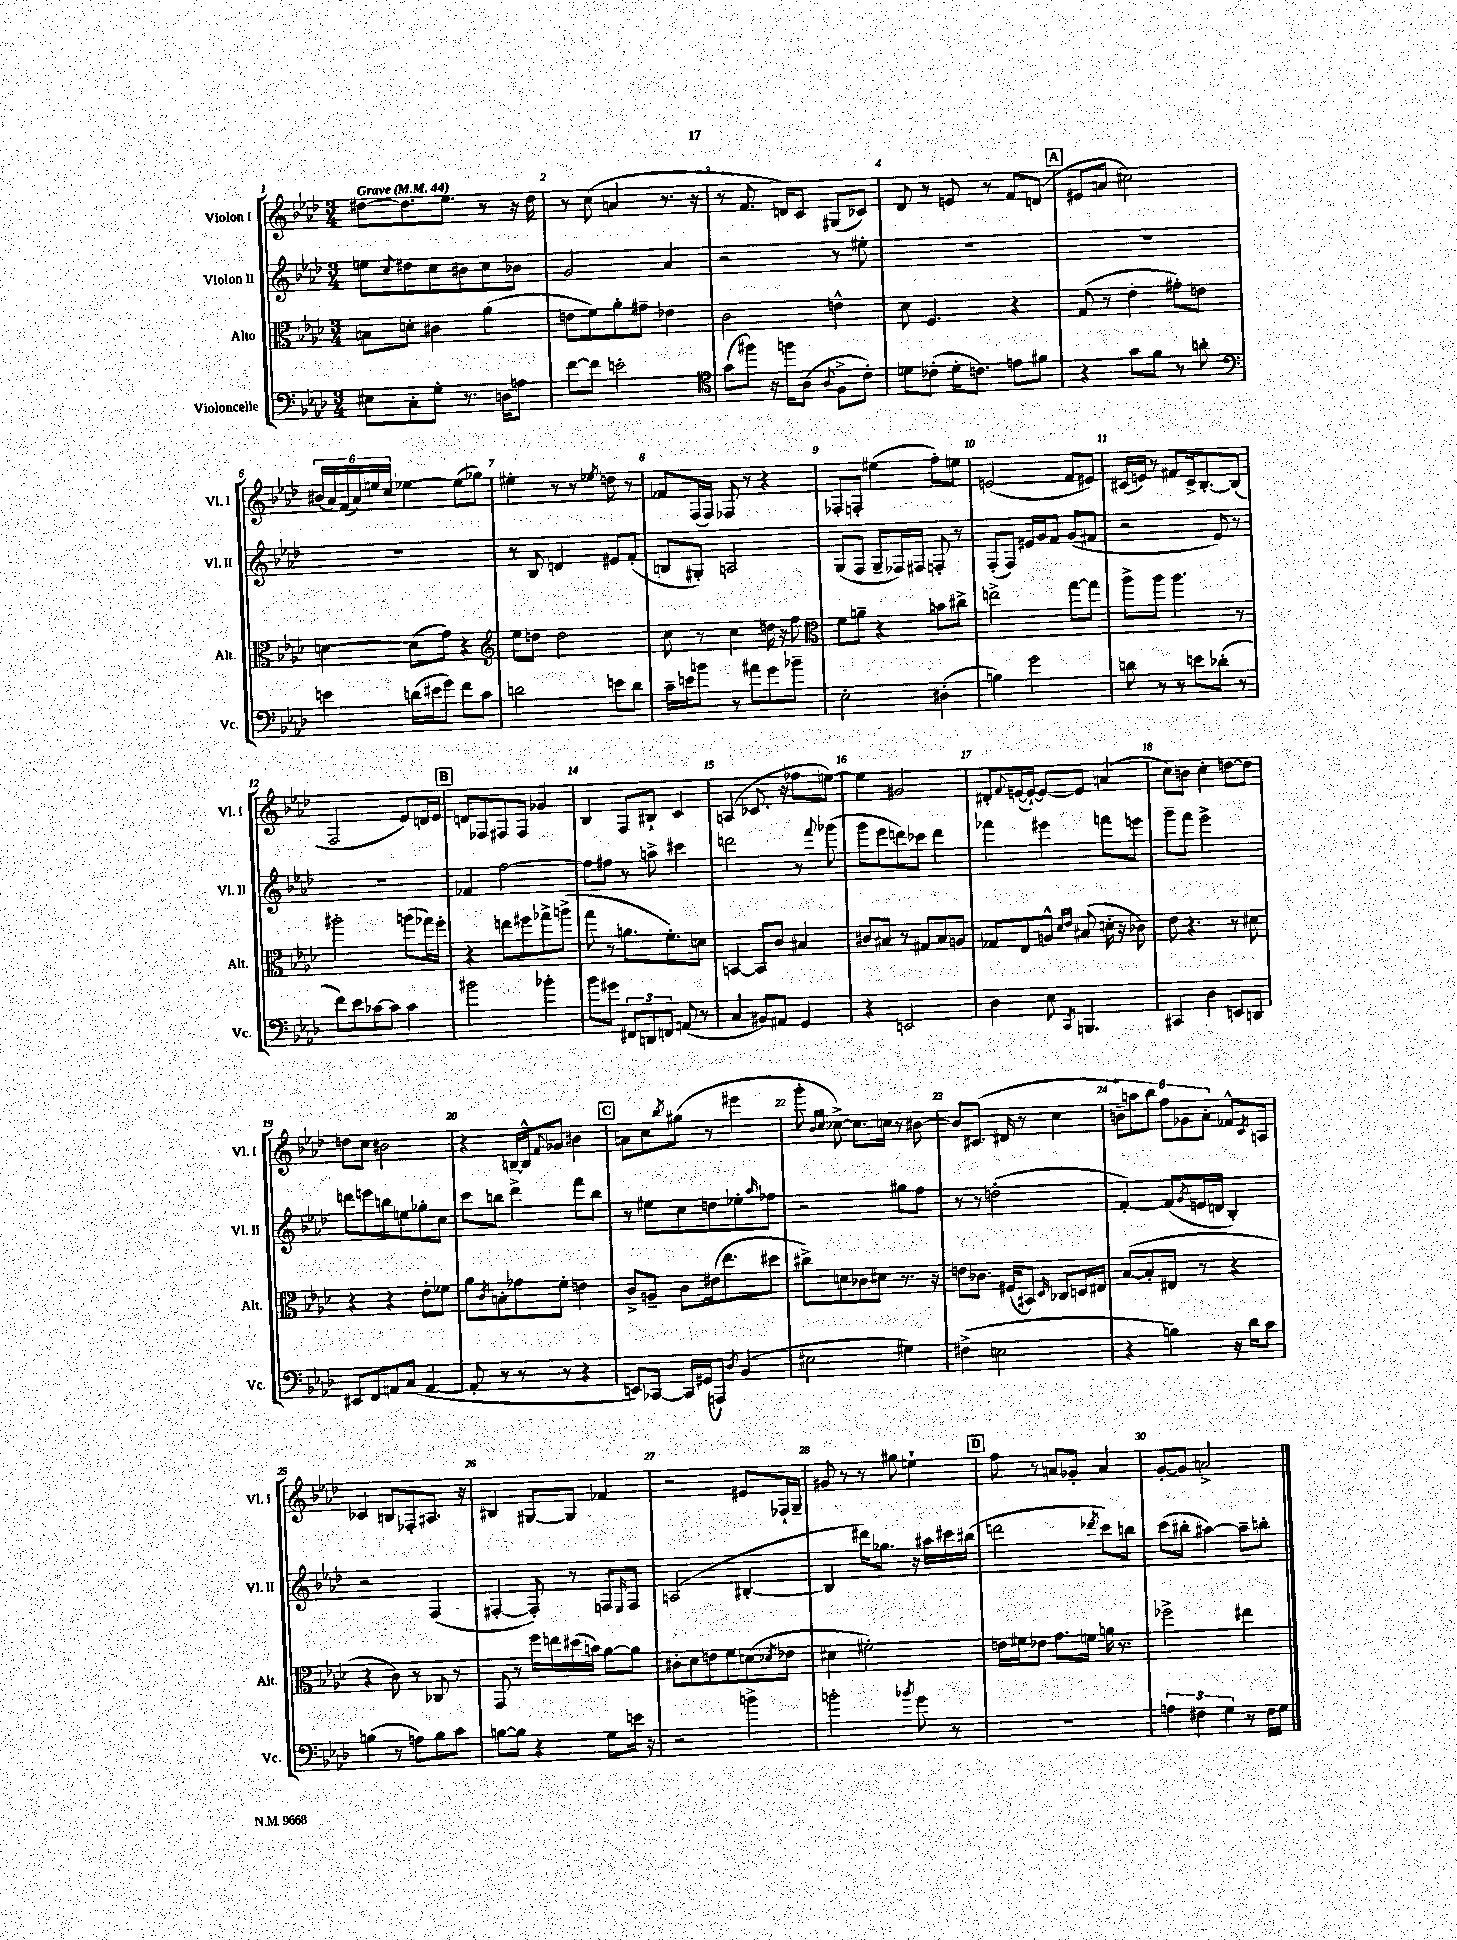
<<
\new StaffGroup <<
\new Staff = "s0" \with { instrumentName = "Violon I" shortInstrumentName = "Vl. I" } {
    \clef treble \key aes \major \numericTimeSignature \time 3/4 \tempo "Grave" 4 = 44
    dis''8~ dis''8. ees''8. r8 r16 dis''16 |
    r8 c''8( a'4 r8. r16 |
    r8 f'8. d'16) c'8 gis8( ces'8) |
    des'8 r8 e'8 r8 f'8 d'8( |
    \mark \markup { \box "A" } eis'8 a'8 cis''2) |
    \tuplet 6/4 { bis'16( aes'16) f'16( aes'16) e''16 c''16 } ees''4~ ees''8( ges''8) |
    eis''4-. r8 r8 \acciaccatura { ees''8 } d''8 r8 |
    fes'8 f16( f16) fes8 r8 r4 |
    fes8-. f8-. eis''4( f''8-.) e''8 |
    e'2( f'8 eis'8) |
    cis'16( e'16) r8 fis'8 cis'16-> bes8.~-. bes8( |
    f2 ees'8) d'16 ees'16 |
    \mark \markup { \box "B" } d'8 fes8 fis8 fis8 ges'4 |
    bes4 f8 bis8-! c'4 |
    a4( ces'8. r16 fes''8 e''8~) |
    e''4 gis'2 |
    dis'8-. \appoggiatura { f'8 } e'16~( e'16~-!) e'8~ e'8 a'4( |
    c''8) b'8 c''4-. d''8~ d''8 |
    d''8 c''8 bis'2 |
    r4 b16~-- b16-^ \appoggiatura { f'8 } ges'8 bis'4 |
    \mark \markup { \box "C" } a'8 c''8 \acciaccatura { bes''8 } gis''8( r8 eis'''4 |
    g'''8-. \grace { bes'16 c''16 } ces''8~->) ces''8. c''16 r8 bis'8~ |
    bis'8 cis'8.( dis'16 r8 c''4 |
    \tuplet 6/4 { b'8--) a''8 bes''8 f''8 ges'8 aes'8-. } fes'8-^ \acciaccatura { c'8 } a8 |
    ces'4 b8 fes8-. ais8. r16 |
    bis4 gis8~ gis8 fes'4 |
    r2 eis'8 fes16-! g16-- |
    gis'8 r8 r8 gis''8 e''4-! |
    \mark \markup { \box "D" } f''8 r8 a'8 ges'8-. a'4 |
    g'8~-. g'8 a'2-> \bar "|." |
}
\new Staff = "s1" \with { instrumentName = "Violon II" shortInstrumentName = "Vl. II" } {
    \clef treble \key aes \major \numericTimeSignature \time 3/4
    e''8 \appoggiatura { c''8 } dis''8 c''8 bis'8 c''8 bes'8 |
    g'2 aes'4 |
    r2 r8 eis''8-. |
    R2. |
    \mark \markup { \box "A" } R2. |
    R2. |
    r8 bes8 d'4 eis'8 f'8-.( |
    b8 gis8-.) a2 |
    g8( f8 g8-- fes16) fis16 f8-. r8 |
    f8-.( f8) eis'16 g'16 f'8 g'8( fis'8 |
    r2 ees'8) r8 |
    R2. |
    \mark \markup { \box "B" } fes'4 f''2~ |
    f''8 fis''8 r8 a''8-> cis'''4 |
    d'''2 r8 \appoggiatura { f'''8 } ges'''8( |
    g'''8 ees'''8 d'''8) ces'''8 d'''4 |
    fes'''4 eis'''4 f'''8 e'''8 |
    g'''8-- f'''8 ees'''2-> |
    d'''8 e'''8 b''8 e''8 ges''8-. c''8 |
    c'''8 b''8 des'''4-> f'''8 b''8 |
    \mark \markup { \box "C" } r8 eis''8 c''8 d''8 ees''8-. \grace { aes''16 } fes''8 |
    r2 gis''8 f''8 |
    r8 r8 d''2-.( |
    f'4~-.) f'8( \acciaccatura { g'8 } e'16 d'16 bes4-.) |
    r2 f4( |
    fis4~-. fis8-.) r8 f8 \grace { ees16 } f8 |
    a2( bis4~-. |
    bis4 dis'''16) ges''8. r16 ais''16 cis'''16 bis''16( |
    \mark \markup { \box "D" } d'''2 \acciaccatura { des'''8 } c'''8) b''8 |
    c'''8( bis''8-. ais''4~) ais''8-- b''8-. \bar "|." |
}
\new Staff = "s2" \with { instrumentName = "Alto" shortInstrumentName = "Alt." } {
    \clef alto \key aes \major \numericTimeSignature \time 3/4
    b8 d'8-. cis'4 aes'4( |
    e'8 f'8) aes'8-. gis'8-- ees'4 |
    c'2 e'4-^ |
    des'8 f4. r4 |
    \mark \markup { \box "A" } g8( r8 ees'4-. gis'8-.) e'8 |
    d'4~ d'8( g'8) r4 |
    \clef treble ees''8 d''8 d''2 |
    c''8 r8 c''4 d''16 r16 f''8 |
    \clef alto f'8 a'8-- r4 b'8 cis''8-> |
    e''2-> g''8~ g''8 |
    aes''8-> aes''8 aes''4. r8 |
    ais''2-. a''8( ges''16) f''16-. |
    \mark \markup { \box "B" } r4 e''8 fis''8 ges''8-> a''8->( |
    g''8 r8 a'8. f'8.-.) d'8 |
    b,4~ b,8 c'8 bis4 |
    cis'8 bis8 r8 gis8 bis8 a8 |
    ges8 ees8 a8-^ \grace { des'16 ees'16 } bis8( d'16-. r16 ces'8) |
    ees'8 r4. r8 dis'8 |
    r4 r4 ees'8-. fes'8 |
    aes'8 \acciaccatura { c'8 } b8-. ges'8 f'8-. e'4 |
    \mark \markup { \box "C" } c'8-> a8-- c'8 eis'16( ees''8. dis''8 |
    cis''8->) d'8 ces'8 dis'8 r8. r16 |
    e'8 ces'8. fis16( bis,8) \grace { des16 } ces8 d16 eis16 |
    bes8~( bes8-. eis8 r8 r4 |
    r4 c'8) r8 ces8 r8 |
    g,8 r8 f''16 e''16 dis''16( b'16) aes'8~ aes'8 |
    cis'8-. des'8 e'8 f'8 d'8( \acciaccatura { des'8 } ees'8 |
    dis'4 fis'2-.) |
    \mark \markup { \box "D" } e'16 fis'16 ees'8 g'8. f'16 a'16 r8. |
    fes''2-> eis''4 \bar "|." |
}
\new Staff = "s3" \with { instrumentName = "Violoncelle" shortInstrumentName = "Vc." } {
    \clef bass \key aes \major \numericTimeSignature \time 3/4
    eis8 c8-. g8-. r8. d16 a8 |
    f'8~ f'8 e'2-. |
    \clef tenor g'8( fis''8) r16 f''16 aes8( \appoggiatura { aes8 } f8-> c'8-.) |
    d'8 ces'8-.( d'16-. c'8.) e'8 fis'8 |
    \mark \markup { \box "A" } r4 g'8 f'8 r8 a'8-. |
    \clef bass e'4 d'16( eis'16 g'8) f'8 c'8 |
    d'2 e'8 d'8 |
    c'16-- e'16 b'8 r8 ais'8 g'8 bes'8-- |
    ees2-. dis4-.( |
    b4) g'2 |
    d'8 r8 r8 e'8 des'8-.( r8 |
    f'8) ees'8 ces'8~ ces'8 ces'4 |
    \mark \markup { \box "B" } bis'2 bes'4-. |
    bes'8 gis'8 \tuplet 3/2 { fis,8 d,8 f,8 } a,8( r8 |
    c4 bis,8) ais,8 g,4 |
    r4 e,2 |
    des4 ees8 \acciaccatura { c,8 } b,,4. |
    cis,4 des4 e,8 d,8 |
    eis,8 f,8 a,8 c8( a,4~ |
    a,8-. r8 r8 r8 r4 |
    \mark \markup { \box "C" } e,8) ces,8~ ces,16 gis,16( a,,8) \acciaccatura { des8 } bes,4( |
    eis2 gis4) |
    fis4->( e2 |
    r4 b4) r16 des'16 c'8 |
    b4( r8 a8) b8 c'8 |
    b8~ b8 r4 g8 e'16 r16 |
    r2 b'4-> |
    b'2-. \acciaccatura { bes'8 } g'8 r8 |
    \mark \markup { \box "D" } R2. |
    \tuplet 3/2 { a4 fis4 g4 } r8 fis16 g16 \bar "|." |
}
>>
>>
\layout { \context { \Score \override BarNumber.break-visibility = ##(#f #t #t) barNumberVisibility = #all-bar-numbers-visible } }
